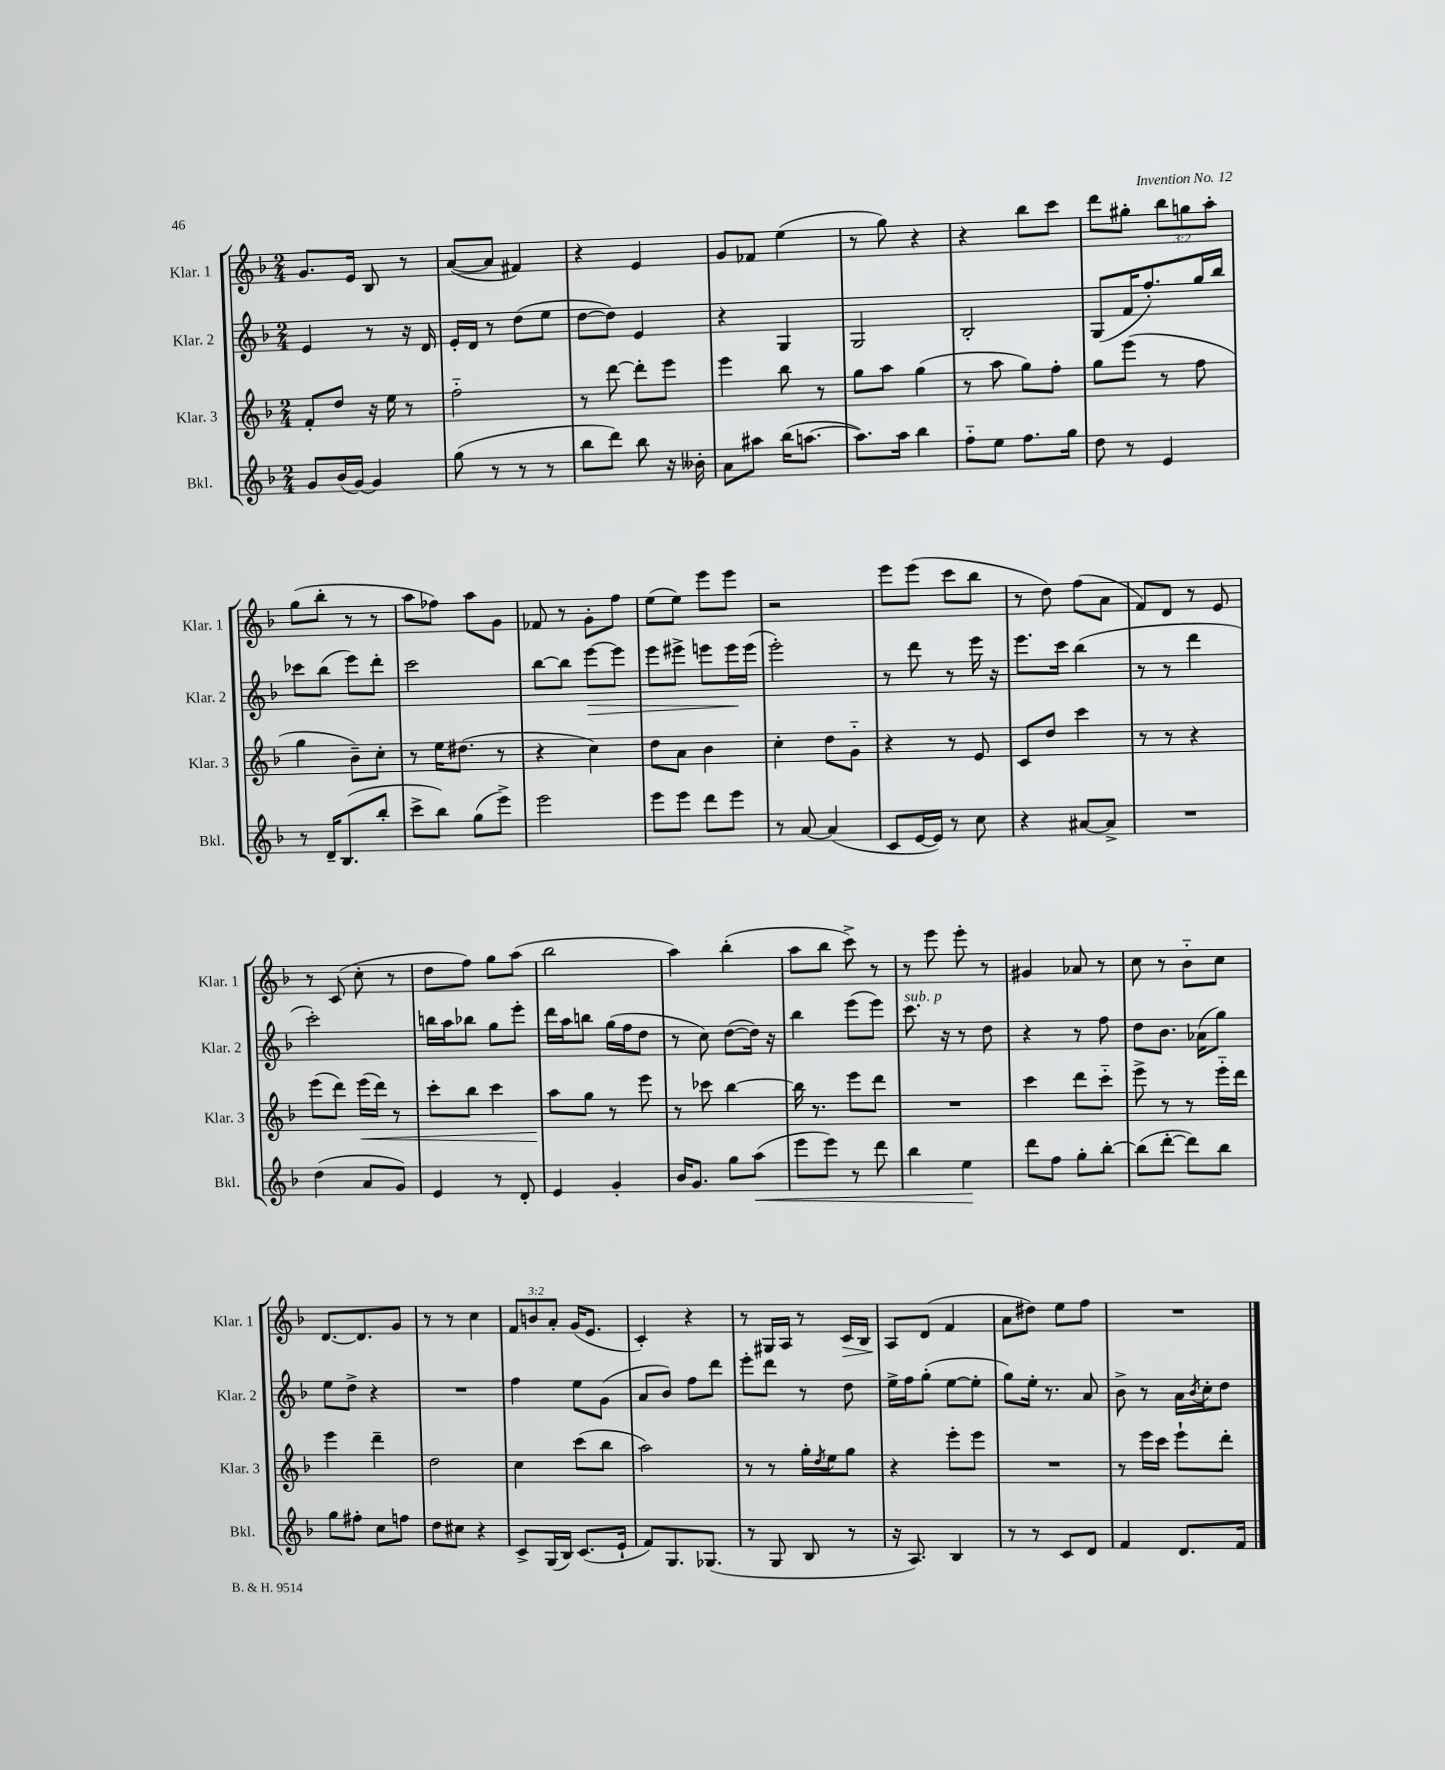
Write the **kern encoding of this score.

**kern	**dynam	**kern	**dynam	**kern	**dynam	**kern	**dynam
*part4	*part4	*part3	*part3	*part2	*part2	*part1	*part1
*staff4	*staff4	*staff3	*staff3	*staff2	*staff2	*staff1	*staff1
*I"Bkl.	*	*I"Klar. 3	*	*I"Klar. 2	*	*I"Klar. 1	*
*I'Bkl.	*	*I'Klar. 3	*	*I'Klar. 2	*	*I'Klar. 1	*
*clefG2	*	*clefG2	*	*clefG2	*	*clefG2	*
*k[b-]	*	*k[b-]	*	*k[b-]	*	*k[b-]	*
*M2/4	*	*M2/4	*	*M2/4	*	*M2/4	*
=53	=53	=53	=53	=53	=53	=53	=53
8g/L	.	8f'/L	.	4e/	.	8.g/L	.
(16b-/L	.	8dd/J	.	.	.	.	.
[16g/JJ)	.	.	.	.	.	16e/Jk	.
4g/]	.	16r	.	8r	.	8B-/	.
.	.	16ee\	.	.	.	.	.
.	.	8r	.	16r	.	8r	.
.	.	.	.	16d/	.	.	.
=54	=54	=54	=54	=54	=54	=54	=54
(8gg\	.	2ff\	.	16e'/LL	.	([8a/L	.
.	.	.	.	16d/JJ	.	.	.
8r	.	.	.	8r	.	8a/J]	.
8r	.	.	.	(8dd\L	.	4f#X/)	.
8r	.	.	.	8ee\J	.	.	.
=55	=55	=55	=55	=55	=55	=55	=55
8bb-\L	.	8r	.	[8dd\L	.	4r	.
8ddd\J)	.	[8ddd\	.	8dd\J])	.	.	.
8bb-\	.	8ddd'\L]	.	4e/	.	4e/	.
16r	.	8eee\J	.	.	.	.	.
16b--X'\	.	.	.	.	.	.	.
=56	=56	=56	=56	=56	=56	=56	=56
8a\L	.	4eee\	.	4r	.	8g/L	.
8aa#X\J	.	.	.	.	.	8f-X/J	.
(16bb-\KL	.	8bb-\	.	4G/	.	(4ee\	.
[8.aan\J	.	.	.	.	.	.	.
.	.	8r	.	.	.	.	.
=57	=57	=57	=57	=57	=57	=57	=57
8.aa\L])	.	8gg\L	.	2G/	.	8r	.
.	.	8aa\J	.	.	.	8gg\)	.
16aa\Jk	.	.	.	.	.	.	.
4bb-\	.	(4gg\	.	.	.	4r	.
=58	=58	=58	=58	=58	=58	=58	=58
8ff\L	.	8r	.	2B-'/	.	4r	.
8ee\J	.	8aa\	.	.	.	.	.
8.ff\L	.	8gg\L)	.	.	.	8bb-\L	.
.	.	8ff'\J	.	.	.	8ccc\J	.
16gg\Jk	.	.	.	.	.	.	.
=59	=59	=59	=59	=59	=59	=59	=59
8dd\	.	8gg\L	.	(8G/L	.	8ddd\L	.
8r	.	(8eee\J	.	16f/K	.	8gg#X'\J	.
.	.	.	.	8.ff'/)	.	.	.
4e/	.	8r	.	.	.	12bb-\L	.
.	.	.	.	.	.	12ggn\	.
.	.	8ff\	.	16gg/L	.	.	.
.	.	.	.	.	.	12aa'\J	.
.	.	.	.	16bb-/JJ	.	.	.
!!LO:LB:g=z
=60	=60	=60	=60	=60	=60	=60	=60
8r	.	4gg\	.	8ccc-X\L	.	(8gg\L	.
16d~/KL	.	.	.	(8bb-\J	.	8bb-'\J	.
(8.B-/	.	.	.	.	.	.	.
.	.	8b-~\L)	.	8eee\L)	.	8r	.
8bb-'/J	.	8cc'\J	.	8ddd'\J	.	8r	.
=61	=61	=61	=61	=61	=61	=61	=61
8ccc^\L	.	8r	.	2ccc\	.	8aa\L	.
8bb-\J)	.	16ee\KL	.	.	.	8ff-X\J)	.
.	.	(8.dd#X\J	.	.	.	.	.
(8gg\L	.	.	.	.	.	8aa\L	.
8eee^\J)	.	8r	.	.	.	8g\J	.
=62	=62	=62	=62	=62	=62	=62	=62
2eee\	.	4r	.	[8bb-\L	.	8f-X/	.
.	.	.	.	8bb-\J]	.	8r	.
!	!	!	!	!	!LO:HP:b	!	!
.	.	4cc\)	.	[8eee\L	>	8g'\L	.
.	.	.	.	8eee\J]	.	8ff\J	.
=63	=63	=63	=63	=63	=63	=63	=63
8eee\L	.	8dd\L	.	8eee\L	.	(8ee\L	.
8eee\J	.	8a\J	.	8eee#X^\J	.	8ee\J)	.
8ddd\L	.	4b-\	.	8eeen\L	.	8eee\L	.
8eee\J	.	.	.	16eee\L	.	8eee\J	.
.	.	.	.	(16eee\JJ	]	.	.
=64	=64	=64	=64	=64	=64	=64	=64
8r	.	4cc'\	.	2eee'\)	.	2r	.
[8a/	.	.	.	.	.	.	.
(4a/]	.	8dd\L	.	.	.	.	.
.	.	8g\J	.	.	.	.	.
=65	=65	=65	=65	=65	=65	=65	=65
8c/L	.	4r	.	8r	.	8eee\L	.
[16e/L	.	.	.	8ddd\	.	(8eee\J	.
16e/JJ])	.	.	.	.	.	.	.
8r	.	8r	.	8r	.	8ccc\L	.
8cc\	.	8e/	.	16eee\	.	8bb-\J	.
.	.	.	.	16r	.	.	.
=66	=66	=66	=66	=66	=66	=66	=66
4r	.	8c/L	.	8.eee\L	.	8r	.
.	.	8dd/J	.	.	.	8dd\)	.
.	.	.	.	16ccc\Jk	.	.	.
[8a#X/L	.	4ccc\	.	(4bb-\	.	(8ff\L	.
8a#^/J]	.	.	.	.	.	8a\J	.
=67	=67	=67	=67	=67	=67	=67	=67
2r	.	8r	.	8r	.	8f/L)	.
.	.	8r	.	8r	.	8d/J	.
.	.	4r	.	4ddd\	.	8r	.
.	.	.	.	.	.	8e/	.
!!LO:LB:g=z
=68	=68	=68	=68	=68	=68	=68	=68
(4dd\	.	(8eee\L	.	2ccc'\)	.	8r	.
.	.	8ddd\J)	.	.	.	(8c/	.
!	!	!	!LO:HP:b	!	!	!	!
8a/L	.	(16eee\LL	<	.	.	8cc'\	.
.	.	16ddd\JJ)	.	.	.	.	.
8g/J)	.	8r	.	.	.	8r	.
=69	=69	=69	=69	=69	=69	=69	=69
4e/	.	8ccc'\L	.	16bbn\LL	.	8dd\L	.
.	.	.	.	16aa\J	.	.	.
.	.	8bb-\J	.	8bb-X\J	.	8ff\J)	.
8r	.	4ccc\	.	8gg\L	.	8gg\L	.
8d'/	.	.	.	8eee'\J	.	(8aa\J	.
=70	=70	=70	=70	=70	=70	=70	=70
4e/	.	8aa\L	.	16ddd\LL	.	2bb-\	.
.	.	.	.	16aa\J	.	.	.
.	.	8gg\J	[	8bbn\J	.	.	.
4g'/	.	8r	.	(16gg\LL	.	.	.
.	.	.	.	16ff\J	.	.	.
.	.	8eee\	.	8dd\J	.	.	.
=71	=71	=71	=71	=71	=71	=71	=71
16b-/KL	.	8r	.	8r	.	4aa\)	.
8.g/J	.	.	.	.	.	.	.
.	.	8ccc-X\	.	8cc\)	.	.	.
8gg\L	.	[4bb-\	.	([8dd\L	.	(4bb-'\	.
!	!LO:HP:b	!	!	!	!	!	!
(8aa\J	<	.	.	16dd\Jk])	.	.	.
.	.	.	.	16r	.	.	.
=72	=72	=72	=72	=72	=72	=72	=72
8eee\L	.	16bb-\]	.	4bb-\	.	8aa\L	.
.	.	8.r	.	.	.	.	.
8eee\J)	.	.	.	.	.	8bb-\J	.
8r	.	8eee\L	.	(8eee\L	.	8ccc^\)	.
8ddd\	.	8ddd\J	.	8eee\J)	.	8r	.
=73	=73	=73	=73	=73	=73	=73	=73
!	!	!	!	!LO:TX:a:i:t=sub. p	!	!	!
4bb-\	.	2r	.	8.ccc\	.	8r	.
.	.	.	.	.	.	8eee\	.
.	.	.	.	16r	.	.	.
4ee\	.	.	.	8r	.	8eee'\	.
.	.	.	.	8dd\	.	8r	.
.	[	.	.	.	.	.	.
=74	=74	=74	=74	=74	=74	=74	=74
8ddd\L	.	4ccc\	.	4r	.	4g#X/	.
8ff\J	.	.	.	.	.	.	.
8gg'\L	.	8ddd\L	.	8r	.	8a-X/	.
[8bb-'\J	.	8ccc\J	.	8ff\	.	8r	.
=75	=75	=75	=75	=75	=75	=75	=75
(8bb-\L]	.	8eee^\	.	8dd\L	.	8cc\	.
[8ddd'\J	.	8r	.	8.b-\J	.	8r	.
8ddd\L])	.	8r	.	.	.	8b-\L	.
.	.	.	.	(16a-X\KL	.	.	.
8bb-\J	.	16eee\LL	.	8gg\J)	.	8cc\J	.
.	.	16ddd\JJ	.	.	.	.	.
!!LO:LB:g=z
=76	=76	=76	=76	=76	=76	=76	=76
8gg\L	.	4eee\	.	8ee\L	.	[8.d/L	.
8ff#X'\J	.	.	.	8dd^\J	.	.	.
.	.	.	.	.	.	8.d/]	.
8cc\L	.	4ddd~\	.	4r	.	.	.
8ffn\J	.	.	.	.	.	8g/J	.
=77	=77	=77	=77	=77	=77	=77	=77
8dd\L	.	2dd\	.	2r	.	8r	.
8cc#X\J	.	.	.	.	.	8r	.
4r	.	.	.	.	.	4cc\	.
=78	=78	=78	=78	=78	=78	=78	=78
8c^/L	.	4cc\	.	4ff\	.	12f/L	.
.	.	.	.	.	.	12bn/	.
(16G/L	.	.	.	.	.	.	.
.	.	.	.	.	.	12a'/J	.
16B-/JJ)	.	.	.	.	.	.	.
(8.c/L	.	(8ccc\L	.	8ee\L	.	(16g/KL	.
.	.	.	.	.	.	8.e/J	.
.	.	8bb-\J	.	(8g\J	.	.	.
16e`/Jk	.	.	.	.	.	.	.
=79	=79	=79	=79	=79	=79	=79	=79
8f/L)	.	2aa\)	.	8a/L	.	4c'/)	.
8.G/	.	.	.	8b-/J)	.	.	.
.	.	.	.	8ff\L	.	4r	.
(8.G-X/J	.	.	.	.	.	.	.
.	.	.	.	8ddd\J	.	.	.
=80	=80	=80	=80	=80	=80	=80	=80
8r	.	8r	.	8eee'\L	.	8r	.
8G/	.	8r	.	8ddd\J	.	16G#X/LL	.
.	.	.	.	.	.	16A/JJ	.
8B-/	.	16gg'\LL	.	8r	.	8r	.
.	.	8qdd/	.	.	.	.	.
.	.	16ee\J	.	.	.	.	.
!	!	!	!	!	!	!	!LO:HP:b
8r	.	8gg\J	.	8dd\	.	16c/LL	>
.	.	.	.	.	.	16B-/JJ	.
=81	=81	=81	=81	=81	=81	=81	=81
16r	.	4r	.	16ee^\LL	.	8A/L	.
8.A/)	.	.	.	16ff\J	.	.	.
.	.	.	.	(8gg'\J	.	(8d/J	]
4B-/	.	8eee'\L	.	[8ee\L	.	4f/	.
.	.	8eee\J	.	8ee'\J]	.	.	.
=82	=82	=82	=82	=82	=82	=82	=82
8r	.	2r	.	8gg\L)	.	8a\L	.
8r	.	.	.	16ee'\Jk	.	8dd#X\J)	.
.	.	.	.	8.r	.	.	.
8c/L	.	.	.	.	.	8ee\L	.
8d/J	.	.	.	8a/	.	8ff\J	.
=83	=83	=83	=83	=83	=83	=83	=83
4f/	.	8r	.	8b-^\	.	2r	.
.	.	16eee\LL	.	8r	.	.	.
.	.	16ccc\JJ	.	.	.	.	.
8.d/L	.	8eee`\L	.	16a\LL	.	.	.
.	.	.	.	8qb-/	.	.	.
.	.	.	.	16cc'\J	.	.	.
.	.	8ddd'\J	.	8dd\J	.	.	.
16f/Jk	.	.	.	.	.	.	.
==	==	==	==	==	==	==	==
*-	*-	*-	*-	*-	*-	*-	*-
